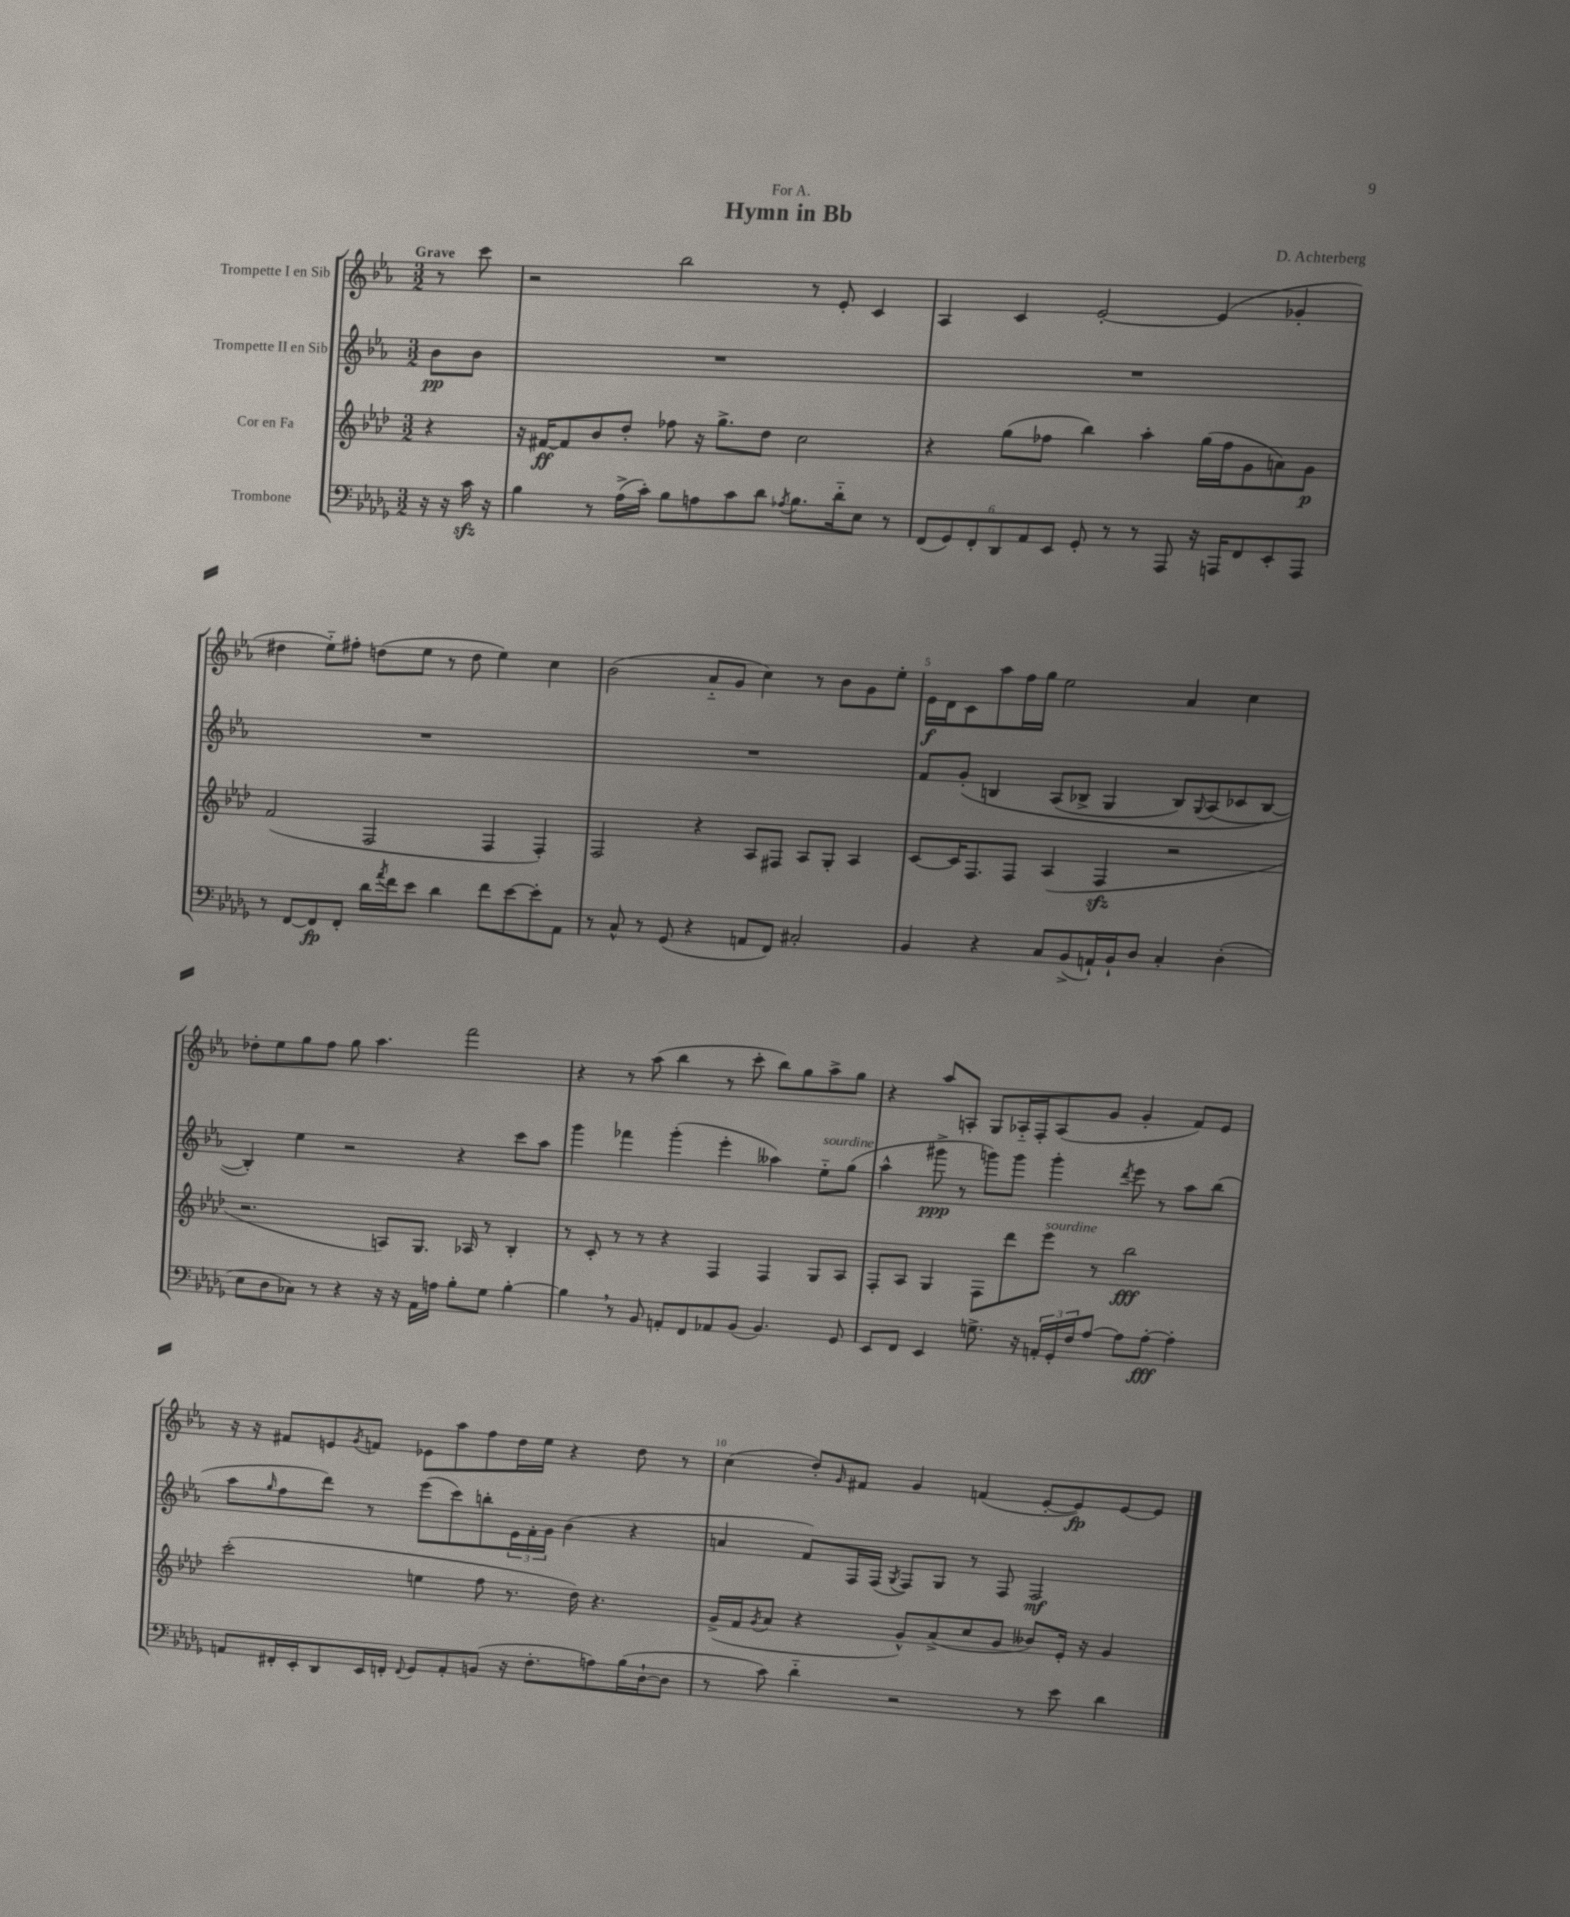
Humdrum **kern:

**kern	**dynam	**kern	**dynam	**kern	**dynam	**kern	**dynam
*part4	*part4	*part3	*part3	*part2	*part2	*part1	*part1
*staff4	*staff4	*staff3	*staff3	*staff2	*staff2	*staff1	*staff1
*I"Trombone	*	*I"Cor en Fa	*	*I"Trompette II en Sib	*	*I"Trompette I en Sib	*
*clefF4	*	*clefG2	*	*clefG2	*	*clefG2	*
*k[b-e-a-d-g-]	*	*k[b-e-a-d-]	*	*k[b-e-a-]	*	*k[b-e-a-]	*
*M3/2	*	*M3/2	*	*M3/2	*	*M3/2	*
=	=	=	=	=	=	=	=
!	!	!	!	!	!	!LO:TX:a:B:t=Grave	!
16r	.	4r	.	8b-\L	pp	8r	.
16r	.	.	.	.	.	.	.
16czz\	.	.	.	8b-\J	.	8ccc\	.
16r	.	.	.	.	.	.	.
=1	=1	=1	=1	=1	=1	=1	=1
4B-\	.	16r	.	1.r	.	2r	.
.	.	[16f#X/KL	ff	.	.	.	.
.	.	8f#/]	.	.	.	.	.
8r	.	8b-/	.	.	.	.	.
(16A-^\LL	.	8dd-'/J	.	.	.	.	.
16c'\JJ)	.	.	.	.	.	.	.
8B-\L	.	8ff-X\	.	.	.	2bb-\	.
8An\	.	16r	.	.	.	.	.
.	.	8.gg^\L	.	.	.	.	.
8c\	.	.	.	.	.	.	.
8d-\J	.	8dd-\J	.	.	.	.	.
8qA-X/	.	.	.	.	.	.	.
8.B-\L	.	2cc\	.	.	.	8r	.
.	.	.	.	.	.	8e-'/	.
16d-\k	.	.	.	.	.	.	.
8E-\J	.	.	.	.	.	4c/	.
8r	.	.	.	.	.	.	.
=2	=2	=2	=2	=2	=2	=2	=2
(12FF/L	.	4r	.	1.r	.	4A-/	.
12GG-/)	.	.	.	.	.	.	.
12FF'/	.	.	.	.	.	.	.
12DD-/	.	(8gg\L	.	.	.	4c/	.
12AA-/	.	.	.	.	.	.	.
.	.	8ff-X\J	.	.	.	.	.
12EE-/J	.	.	.	.	.	.	.
8GG-'/	.	4bb-\)	.	.	.	[2e-'/	.
8r	.	.	.	.	.	.	.
8r	.	4aa-'\	.	.	.	.	.
8AAA-/	.	.	.	.	.	.	.
16r	.	(16gg\LL	.	.	.	(4e-/]	.
16AAAn/KL	.	16ff-\J	.	.	.	.	.
8FF/	.	8g\	.	.	.	.	.
8EE-'/	.	8an\)	.	.	.	4g-X'/	.
8AAA/J	.	8g\J	p	.	.	.	.
!!LO:LB:g=z
=3	=3	=3	=3	=3	=3	=3	=3
8r	.	(2f/	.	1.r	.	4dd#X\	.
[8FF/L	.	.	.	.	.	.	.
8FF/]	fp	.	.	.	.	8ee-\L)	.
8FF'/J	.	.	.	.	.	8ff#X'\J	.
16d-\LL	.	2F/	.	.	.	(8ddn\L	.
8qa-/	.	.	.	.	.	.	.
16f\J	.	.	.	.	.	.	.
8e-\J	.	.	.	.	.	8ee-\J	.
4d-\	.	.	.	.	.	8r	.
.	.	.	.	.	.	8dd\	.
8f\L	.	4F/	.	.	.	4ee-\)	.
[8e-\	.	.	.	.	.	.	.
8e-'\]	.	4F'/)	.	.	.	4cc\	.
8AA-\J	.	.	.	.	.	.	.
=4	=4	=4	=4	=4	=4	=4	=4
8r	.	2F/	.	1.r	.	(2b-\	.
8C^^/	.	.	.	.	.	.	.
8r	.	.	.	.	.	.	.
(8GG-/	.	.	.	.	.	.	.
4r	.	4r	.	.	.	8a-/L	.
.	.	.	.	.	.	8g/J	.
8AAn/L	.	8A-/L	.	.	.	4cc\)	.
8FF/J)	.	8F#X/J	.	.	.	.	.
2C#X'/	.	8A-/L	.	.	.	8r	.
.	.	8G'/J	.	.	.	8b-\L	.
.	.	4A-/	.	.	.	8g\	.
.	.	.	.	.	.	8ee-'\J	.
=5	=5	=5	=5	=5	=5	=5	=5
4BB-/	.	[8c/L	.	8f/L	.	16e-\LL	f
.	.	.	.	.	.	16d\J	.
.	.	16c/K]	.	(8g'/J	.	8c\	.
.	.	8.F/	.	.	.	.	.
4r	.	.	.	4Bn/	.	8aa-\	.
.	.	8F/J	.	.	.	16ff\L	.
.	.	.	.	.	.	16gg\JJ	.
8C/L	.	(4A-/	.	(8A-/L	.	2ee-\	.
(8BB-^/	.	.	.	8B-X^/J	.	.	.
16AAn`/L)	.	4Fzz/	.	4G/	.	.	.
16BB-`/J	.	.	.	.	.	.	.
8D-/J	.	.	.	.	.	.	.
4C'/	.	2r	.	8B-/L)	.	4a-/	.
.	.	.	.	8qqG/	.	.	.
.	.	.	.	(8A-/	.	.	.
(4D-'\	.	.	.	8c-X/	.	4cc\	.
.	.	.	.	[8B-/J)	.	.	.
!!LO:LB:g=z
=6	=6	=6	=6	=6	=6	=6	=6
8E-\L	.	2.r	.	4B-'/])	.	8dd-X'\L	.
8D-\	.	.	.	.	.	8ee-\	.
8C-X\J)	.	.	.	4ee-\	.	8gg\	.
8r	.	.	.	.	.	8ff\J	.
4r	.	.	.	2r	.	8gg\	.
.	.	.	.	.	.	4.aa-\	.
16r	.	8An/L)	.	.	.	.	.
16r	.	.	.	.	.	.	.
16AA-\LL	.	8.G/J	.	.	.	.	.
16An\JJ	.	.	.	.	.	.	.
8B-'\L	.	.	.	4r	.	2fff\	.
.	.	16A-X/	.	.	.	.	.
8G-\J	.	8r	.	.	.	.	.
[4B-'\	.	4B-'/	.	8ccc\L	.	.	.
.	.	.	.	8aa-\J	.	.	.
=7	=7	=7	=7	=7	=7	=7	=7
4B-,\]	.	8r	.	4ggg\	.	4r	.
.	.	8c'/	.	.	.	.	.
8r	.	8r	.	4fff-X\	.	8r	.
8BB-/	.	8r	.	.	.	(8aa-\	.
8AAn'/L	.	4r	.	(4ggg'\	.	4bb-\	.
8FF/	.	.	.	.	.	.	.
8AA-X/	.	4F/	.	4eee-'\	.	8r	.
(8BB-/J	.	.	.	.	.	8ccc'\	.
4.BB-/)	.	4F/	.	4aa--X\)	.	8bb-\L)	.
.	.	.	.	.	.	8gg\	.
!	!	!	!	!LO:TX:a:i:t=sourdine	!	!	!
.	.	8G/L	.	8ee-\L	.	8aa-^\	.
8GG-/	.	8A-/J	.	(8gg\J	.	8gg\J	.
=8	=8	=8	=8	=8	=8	=8	=8
8EE-/L	.	8F'/L	.	4aa-^^\	.	4r	.
8FF/J	.	8A-/J	.	.	.	.	.
4EE-/	.	4G/	.	8ggg#X^\	ppp	8aa-/L	.
.	.	.	.	8r	.	8An'/J	.
8.Gn^\	.	8F\L	.	8gggn\L)	.	8G/L	.
.	.	8ddd-\	.	8ggg\J	.	16A-X/L	.
16r	.	.	.	.	.	16F'/J	.
!	!	!LO:TX:a:i:t=sourdine	!	!	!	!	!
24AAn'/LL	.	8eee-\J	.	4ggg'\	.	(8A-/	.
24GG-'/	.	.	.	.	.	.	.
24F/J	.	.	.	.	.	.	.
[8A-/J	.	8r	.	.	.	8g/J	.
.	.	.	.	8qddd/	.	.	.
8A-\L]	.	2bb-\	fff	8eee-\	.	4g'/	.
[8A-'\J	fff	.	.	8r	.	.	.
4A-'\]	.	.	.	8aa-\L	.	8f/L)	.
.	.	.	.	(8bb-\J	.	8e-/J	.
!!LO:LB:g=z
=9	=9	=9	=9	=9	=9	=9	=9
8AAn/L	.	(2ccc'\	.	8aa-\L	.	16r	.
.	.	.	.	.	.	16r	.
.	.	.	.	16qqgg/	.	.	.
16FF#X'/L	.	.	.	8ff\	.	8f#X/L	.
16EE-'/J	.	.	.	.	.	.	.
8DD-/	.	.	.	8ddd\J)	.	8en/	.
.	.	.	.	.	.	8qg/	.
16EE-/L	.	.	.	8r	.	8fn/J	.
16FFn'/JJ	.	.	.	.	.	.	.
8qqFF/	.	.	.	.	.	.	.
8GG-/L	.	4een\	.	(8eee-\L	.	8e-X\L	.
8AA'/	.	.	.	8ccc\)	.	8aa-\	.
(8BBn/J	.	8ff\	.	8bbn'\	.	8ff\	.
16r	.	8.r	.	24e-\L	.	16dd\L	.
.	.	.	.	24f'\	.	.	.
8.F'\L	.	.	.	.	.	16ee-\JJ	.
.	.	.	.	24g\JJ	.	.	.
.	.	.	.	(4b-\	.	4r	.
.	.	16dd-\)	.	.	.	.	.
8An\)	.	4.r	.	.	.	.	.
(16B-\L	.	.	.	4r	.	8dd\	.
[16D-`\J	.	.	.	.	.	.	.
8D-\J]	.	.	.	.	.	8r	.
=10	=10	=10	=10	=10	=10	=10	=10
8r	.	(16g^/LL	.	4an/	.	(4cc\	.
.	.	16f/J	.	.	.	.	.
.	.	8qg/	.	.	.	.	.
8c\)	.	8a-/J	.	.	.	.	.
4d-\	.	4r	.	8f/L)	.	8dd'/L)	.
.	.	.	.	.	.	16qqg/	.
.	.	.	.	16F/L	.	8f#X/J	.
.	.	.	.	(16F/JJ	.	.	.
.	.	.	.	8qG/	.	.	.
2r	.	8g^^/L)	.	8F/L)	.	4g/	.
.	.	(8a-^/	.	8G/J	.	.	.
.	.	8cc/	.	8r	.	(4fn/	.
.	.	8g/J	.	8F/	.	.	.
8r	.	8b--X/L)	.	2F/	mf	[8e-'/L	.
8e-\	.	16e-'/Jk	.	.	.	8e-/])	fp
.	.	16r	.	.	.	.	.
4d-\	.	4g/	.	.	.	[8e-/	.
.	.	.	.	.	.	8e-/J]	.
==	==	==	==	==	==	==	==
*-	*-	*-	*-	*-	*-	*-	*-
